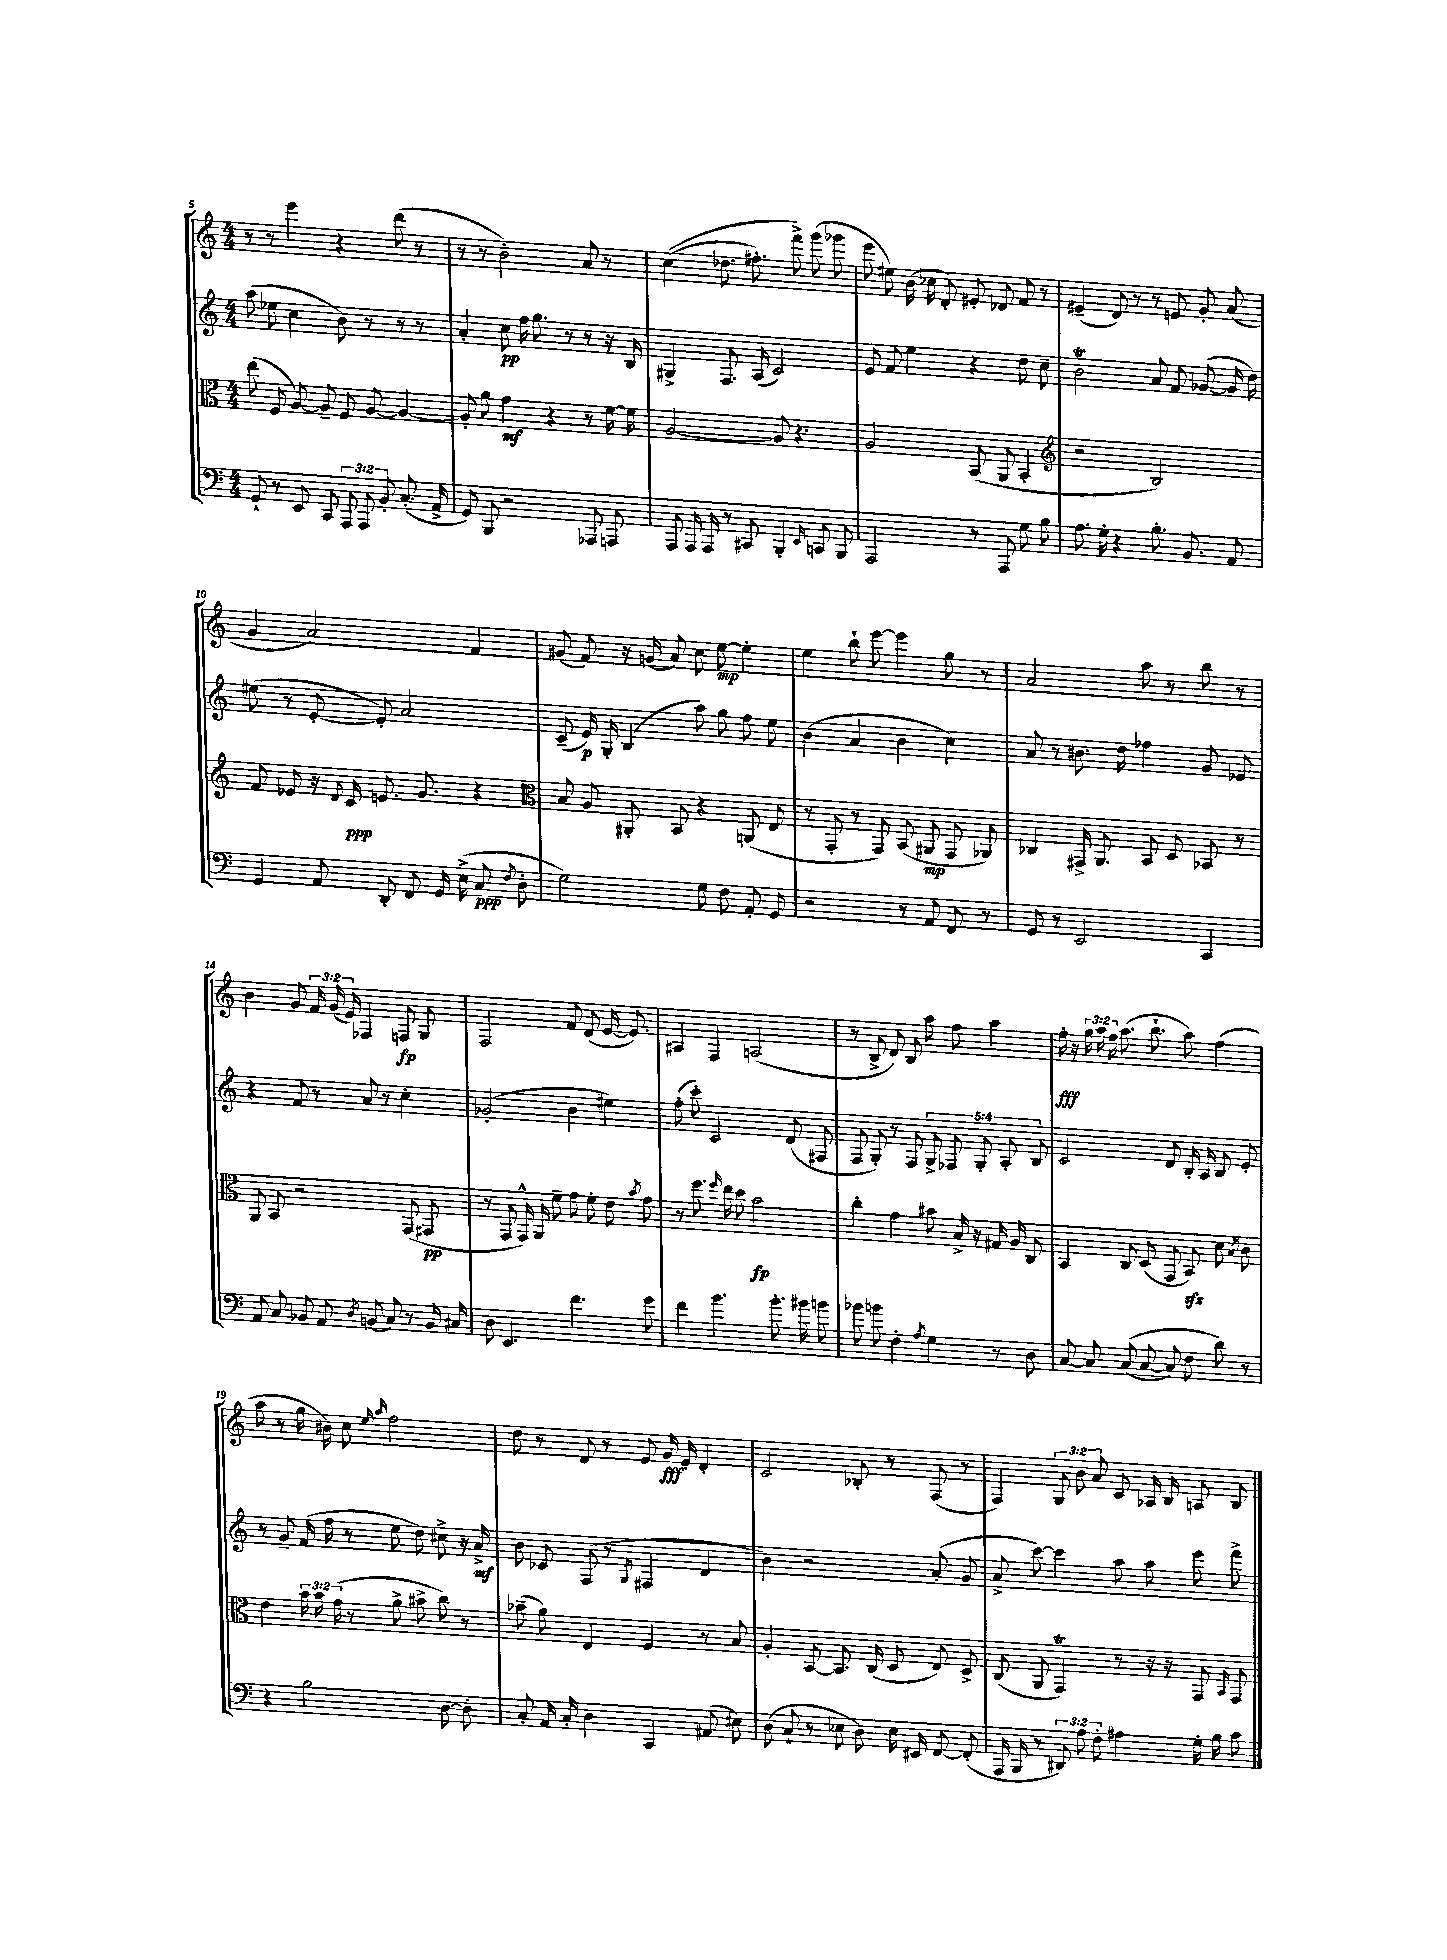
<<
\new StaffGroup <<
\new Staff = "s0" {
    \clef treble \key c \major \numericTimeSignature \time 4/4 \override Staff.TupletNumber.text = #tuplet-number::calc-fraction-text
    \autoBeamOff r8 r8 e'''4 r4 d'''8( r8 |
    r8 r8 b'2-.) a'8 r8 |
    c''4(\( des''8. fis''8.-.) f'''8->\) g'''8( ges'''8 |
    e'''8 eis''8) b'16( ces''16 d'8-.) eis'8-. des'8 f'8 r8 |
    eis'4--( d'8) r8 r8 e'8 g'8-. a'8( |
    g'4 a'2) f'4 |
    gis'8( f'8) r16 g'16( a'8) c''8 e''8~\mp e''4-. |
    e''4 b''8-! e'''8~ e'''4 g''8 r8 |
    a'2 a''8 r8 b''8 r8 |
    b'4 g'8 \tuplet 3/2 { f'16 g'16( e'16) } fes4 f8\fp g8 |
    f2 f'8 d'8( e'16~ e'8.) |
    ais4 f4 a2( |
    r8 b8-> d'8) b8 a''8 f''8 a''4 |
    f''16-.\fff r16 \tuplet 3/2 { g''16 a''16 f''16 } a''8.( b''8.-! a''8) f''4( |
    a''8 r8 g''16 bis'16) c''8 \grace { e''16 a''16 } f''2 |
    d''8 r8 d'8 r8 e'8 g'16\fff e'16-. d'4-. |
    c'2 bes8-. r8 f8( r8 |
    f4) \tuplet 3/2 { g8 b'8 a'8 } c'8 aes16 b16 a8 b8 \bar "|." |
}
\new Staff = "s1" {
    \clef treble \key c \major \numericTimeSignature \time 4/4 \override Staff.TupletNumber.text = #tuplet-number::calc-fraction-text
    \autoBeamOff a''8( ees''8 c''4 b'8) r8 r8 r8 |
    a'4-. c''8\pp f''16 g''8. r8 r8 r16 b16 |
    gis4-> f8. a16( c'2) |
    e'8 f'8 e''4 r4 d''8 c''8-- |
    b'2\trill a'8 f'8 ges'8~( ges'16 d''16) |
    eis''8( r8 e'8~-. e'8-.) a'2 |
    c'8--( e'16\p) g16-. b4( a''8) g''8 f''8 e''8 |
    b'4( a'4 b'4 c''4) |
    a'8 r8 bis'8. d''16 fes''4 g'8 ees'8 |
    r4 f'8 r8 a'8 r8 c''4-. |
    ges'2-.( b'4 eis''4) |
    f''8-.( c'''8-.) c'2 d'8( fis8 |
    f8 g8-.) r8 f8 \tuplet 5/4 { g8-> fes8 g8-. a8-. b8 } |
    c'2 d'8 b16-. a16 b8 e'8-. |
    r8 g'8-- f'16( f''16 r8 e''8 d''8) cis''8-> r16 a'16->\mf |
    b'8 ces'8 f8( r8 \acciaccatura { g8 } fis4 d'4 |
    b'4) r2 a'8-.( g'8 |
    a'8-> c'''8~) c'''4 a''8 a''8 e'''8 f'''8-> \bar "|." |
}
\new Staff = "s2" {
    \clef alto \key c \major \numericTimeSignature \time 4/4 \override Staff.TupletNumber.text = #tuplet-number::calc-fraction-text
    \autoBeamOff e''8( f8 a8~) a8-- f8 a8~ a4~ |
    a8-. a'8 g'4\mf r4 r8 f'16~ f'16 |
    a2~ a8 r4. |
    a2 b,8( a,8 b,4-. |
    \clef treble r2 b2) |
    f'8 ees'8 r16 \appoggiatura { d'8 } c'16\ppp e'8. g'8. r4 |
    \clef alto b8 a8 ais,8-. b,8 r4 a,8( e8 |
    r8 g,8-. r8 g,8) b,8( ais,8\mp g,8 aes,8) |
    ces4 gis,16-> a,8. b,8 d8 bes,8 r8 |
    a,8 b,8 r2 g,8( gis,8\pp |
    r8 g,8 g,16-^) a,16 f'8-- g'8 f'8-. e'8 \acciaccatura { b'8 } g'8 |
    r8 f''8. \grace { f''16 } e''16 d''8 b'2\fp |
    c''4-. g'4 bis'8 b16-> r16 gis16 a16 c8 |
    b,4 c8 d8( g,8 b,8\sfz) d'8 \acciaccatura { b8 } c'8 |
    e'4 \tuplet 3/2 { b'16 b'16 g'16( } r8 a'8-> bis'8-> c''8) r8 |
    bes'8--( a'8) e4 f4 r8 b8 |
    a4-. b,8~ b,8. c16( d8 e8) d8-> |
    c8( a,8 g,4\trill) r8 r16 r16 g,8 \grace { b,16 } g,8 \bar "|." |
}
\new Staff = "s3" {
    \clef bass \key c \major \numericTimeSignature \time 4/4 \override Staff.TupletNumber.text = #tuplet-number::calc-fraction-text
    \autoBeamOff g,8-! r8 e,8 c,8 \tuplet 3/2 { a,,8 a,,8 b,8-. } c8.-.( a,16-> |
    g,8) b,,8 r2 aes,,8 a,,8 |
    a,,8 a,,16 a,,16 r8 cis,8 b,,4-. \grace { e,16 } c,8 b,,8 |
    a,,2 r8 a,,8 g8 b8 |
    a8. g16-. r4 b8.-. b,8. a,8 |
    g,4 a,8 d,8-. f,8 g,16 e16->( c8\ppp \acciaccatura { f8 } d8-. |
    g2) g8 f8 a,8-. g,8 |
    r2 r8 a,8 f,8 r8 |
    g,8 r8 e,2 c,4 |
    a,8 c8 bes,8 a,8 \acciaccatura { d8 } b,8( c8) r8 b,16 cis16 |
    d8 e,4. f'4. g'8 |
    f'4 b'4. b'8.-. bis'16 b'8 |
    bes'8 b'8 f4-. \acciaccatura { a8 } g4 r8 d8 |
    c8~ c8 c8(\( c8~ c8) f8 d'8\) r8 |
    r4 b2 d8~ d8-. |
    c8-. a,16 c16-. d4 c,4 ais,8( eis8) |
    d8( c8-! r8 ees8 d8) ees16 eis,16 f,8~ f,8-.( |
    a,,16 b,,16 r8 \tuplet 3/2 { dis,8) a8 f8-. } ais4 g16-. b16 c'8 \bar "|." |
}
>>
>>
\layout { \context { \Score currentBarNumber = #5 } }
